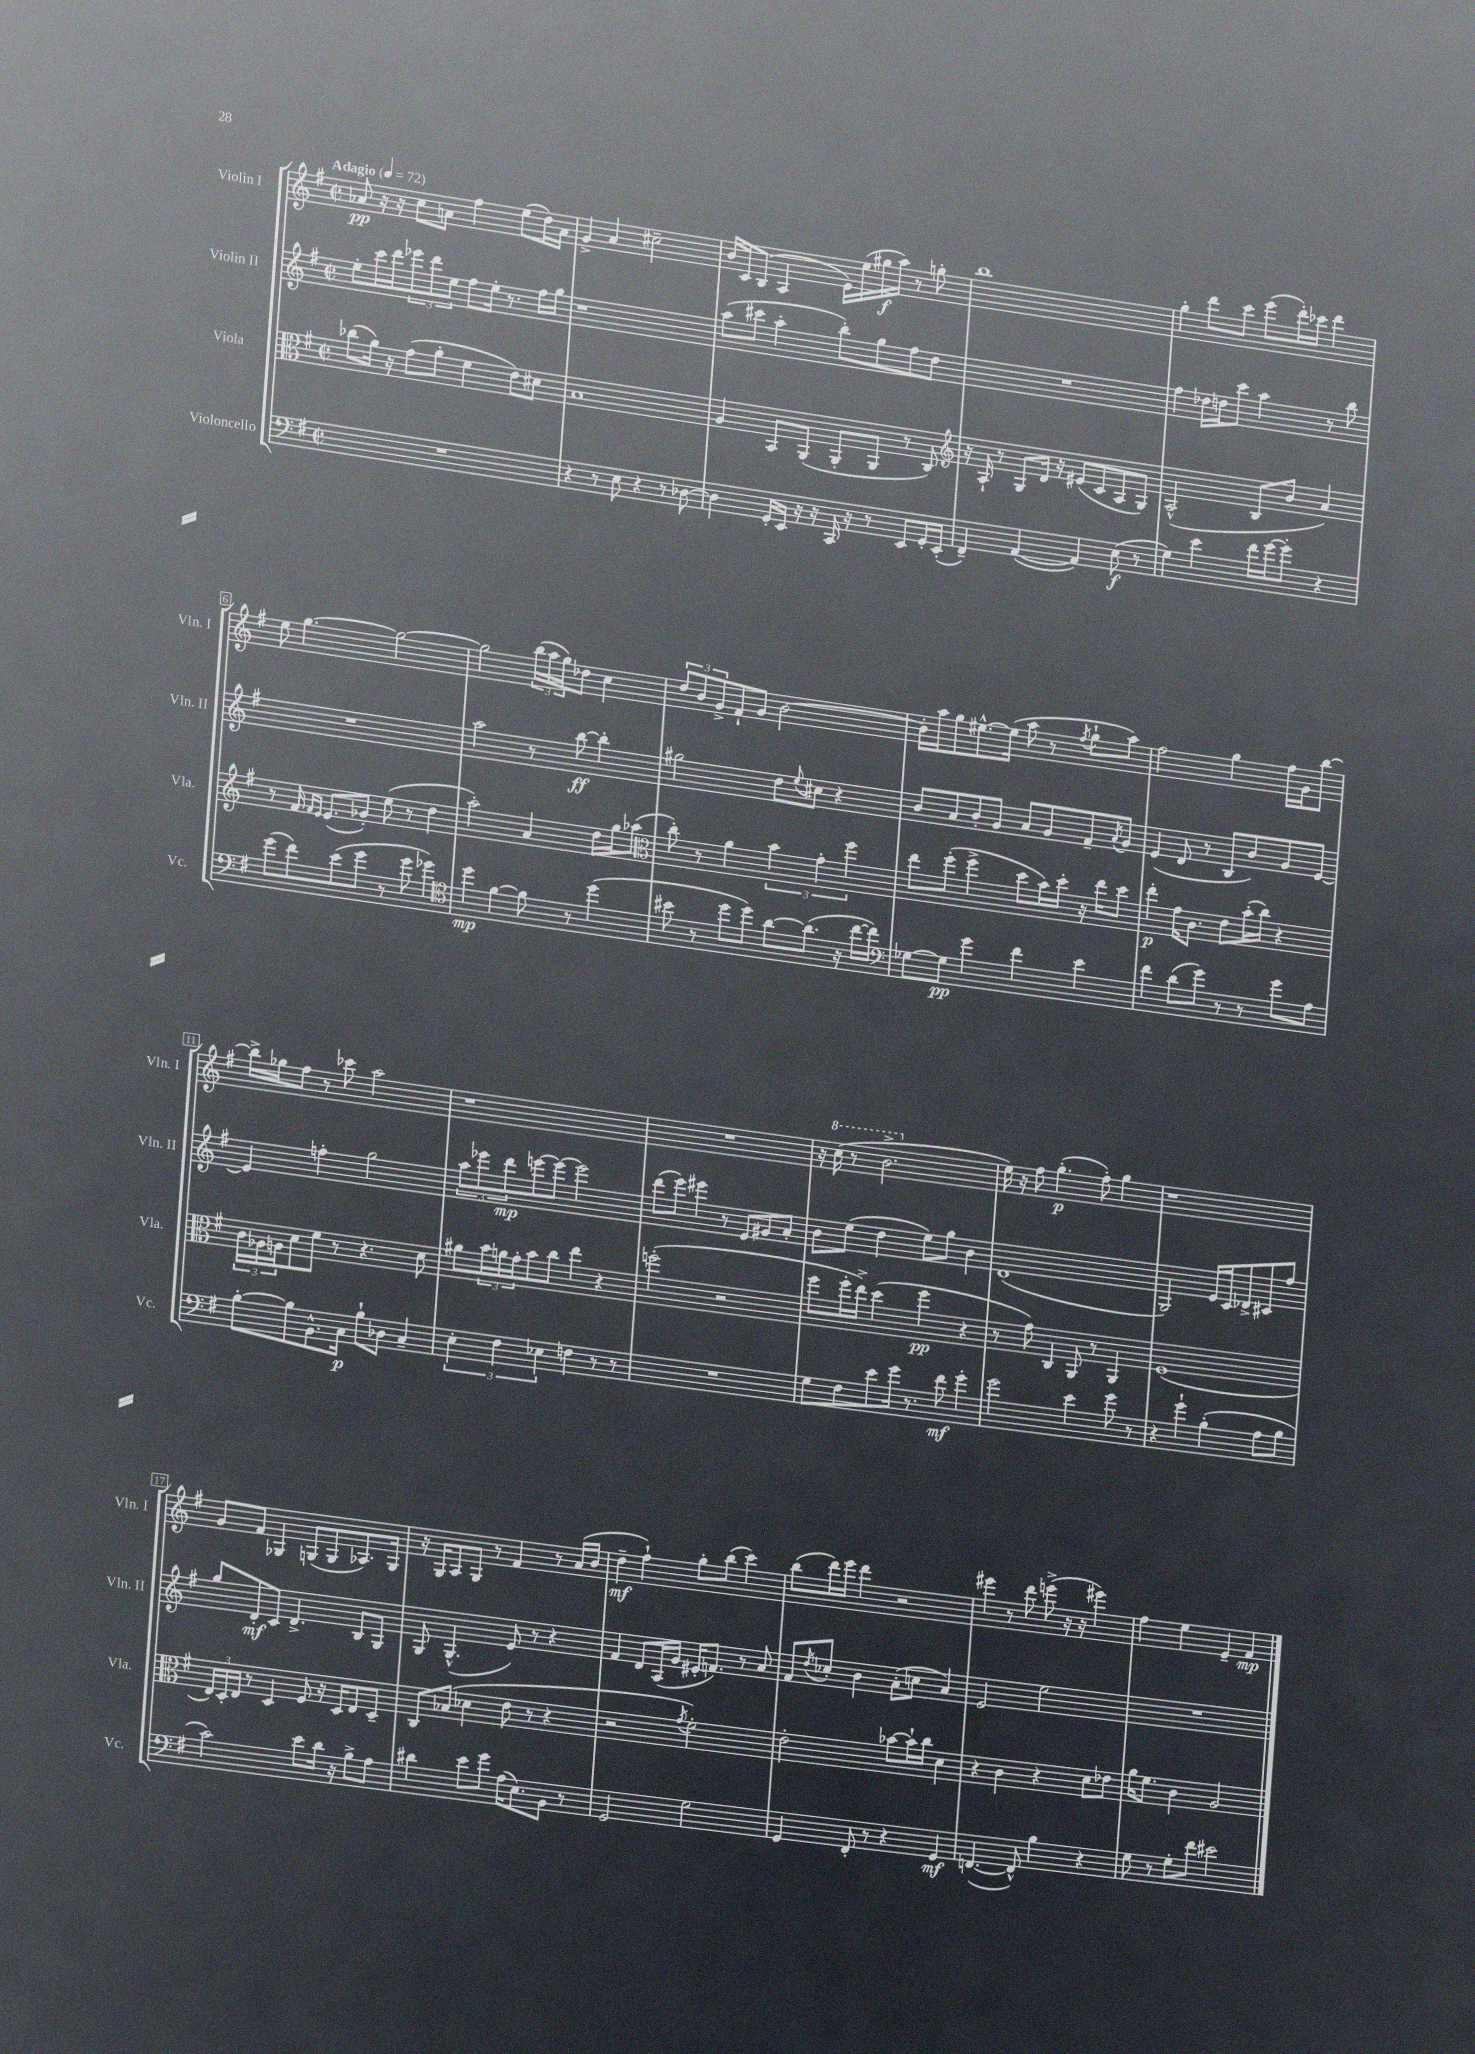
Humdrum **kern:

**kern	**kern	**kern	**kern
*staff4	*staff3	*staff2	*staff1
*clefF4	*clefC3	*clefG2	*clefG2
*k[f#]	*k[f#]	*k[f#]	*k[f#]
*M2/2	*M2/2	*M2/2	*M2/2
*met(c|)	*met(c|)	*met(c|)	*met(c|)
*MM72	*MM72	*MM72	*MM72
1r	(8cc-\L	8ee'\L	8a-/
.	16a\Jk)	16ccc\L	16r
.	16r	16ddd\J	16r
.	(8g\L	12eee-\	8cc\L
.	.	12ddd\	.
.	8a'\J	.	8a\J
.	.	12ee\J	.
.	4f#\	8ff#\L	4ff#\
.	.	16ee'\Jk	.
.	.	8.r	.
.	8e\L)	.	(8ee\L
.	8d#\J	16ff#\LL	16dd\L)
.	.	16gg\JJ	16a\JJ
=	=	=	=
4r	1B	1r	4g^/
8r	.	.	4a/
8E\	.	.	.
4r	.	.	2cc#~\
8r	.	.	.
[8D-\	.	.	.
=	=	=	=
4D-\]	4A/	(8aa\L	16b/LL
.	.	.	16c/J
.	.	8ccc#\J	(8B/J
16GG'/LL	8BB/L	4aa'\	4A/
16EE/JJ	.	.	.
16r	(8AA/J	.	.
16r	.	.	.
16CC/	8AA'/L	8bb'\L)	16e\LL)
16r	.	.	(16ee\
8r	8AA/J	8gg\	16gg#\
.	.	.	16aa\JJ)
8EE/L	8r	8ff#\	8r
16GG'/L	8C/)	8dd\J	8gg'\
(16EE'/JJ	.	.	.
=	=	=	=
*	*clefG2	*	*
4FF#~/)	16r	1r	1bb
.	16A`/	.	.
.	8r	.	.
([4AA/	8G/L	.	.
.	16d/Jk	.	.
.	16r	.	.
4AA/])	(8e#/L	.	.
.	8c/	.	.
(8E\	8A/	.	.
8r	8G/J)	.	.
=	=	=	=
4G\)	(2A^^/	4ff#\	4gg'\
4e\	.	16dd-\LL	8ddd\L
.	.	16dd\J	.
.	.	8ccc\J	8ccc\J
16f#\LL	8B/L	4aa\	(8eee\L
[16g\J	.	.	.
8g'\]J	8b/J	.	16ddd'\L)
.	.	.	16ccc-\JJ
4r	4a/)	8r	4ddd\
.	.	8bb\	.
=	=	=	=
(8g\L	8r	1r	8ee\
8f#\)	16f#/	.	[4.gg\
.	16qqf#/LL	.	.
.	16qqe/JJ	.	.
.	(8.e/L	.	.
(8e\	.	.	.
8g\J	8g-'/J)	.	.
8r	(8ee\	.	2gg\_
8g\	8r	.	.
4g-\)	4dd\	.	.
=	=	=	=
*clefC4	*	*	*
4dd\	2aa'\)	2aa\	2gg\]
[4f#\	.	.	.
8f#\]	4a/	8r	(24bb\LL
.	.	.	24aa\
.	.	.	24gg\J)
8r	.	[8bb\	8dd-\J
(4dd\	16dd\LL	4bb'\]	4cc\
.	16gg\J	.	.
.	(8aa-\J	.	.
=	=	=	=
*	*clefC3	*	*
8b#\	8cc'\)	2gg#\	12dd/L
.	.	.	12b/
8r	8r	.	.
.	.	.	12g^/
8dd\L	4a\	.	8f#`/
8dd\J)	.	.	8g/J
[8a\L	6b\	8dd\L	[2b\
.	.	8qqee/	.
(8.a\]J	.	8cc#\J	.
.	6g'\	.	.
.	.	4r	.
16r	.	.	.
.	6ff#\	.	.
[16cc\LL	.	.	.
16cc\]JJ)	.	.	.
=	=	=	=
*clefF4	*	*	*
[8G-\L	8ee\L	8b/L	16b'\]LL
.	.	.	16aa\J
8G-\]J	(8ff#'\J	8a/	8gg\
4g\	4ff#^\	8b'/	[8.ee#^^\
.	.	8g/J	.
.	.	.	(16ee#\]Jk
4f#\	8dd\L	8a/L	8aa\
.	16b\L)	8g/	8r
.	16dd'\JJ	.	.
.	.	.	8qff#/
4e\	16r	8f#~/	8gg`\L
.	16ee\LK	.	.
.	.	8qa/	.
.	8dd\J	8g/J	8aa\J)
=	=	=	=
4f#\	4ee'\	(4e/	2ff#\
(8d\L	16g\LK	8d/	.
.	8.c\J	.	.
8g\J)	.	8r	.
8r	8e\L	8B/L	4gg\
8r	(16b'\L	8b/)	.
.	16cc\JJ)	.	.
8g\L	4r	8g/	16ff#\LL
.	.	.	16g\J
8A\J	.	[8e/J	[8bb\J
=	=	=	=
[8B'\L	24c\LL	4e/]	16bb^\]LL
.	24A-\	.	.
.	.	.	16gg-\J
.	24A\J	.	.
8B\]	8d\	.	8ff#\J
8.BB^^\	8f#\J	4ff'\	8r
.	8r	.	8ccc-\
16C\Jk	.	.	.
8B`\L	4.r	2gg\	2aa\
8D-\J	.	.	.
4C~/	.	.	.
.	8d\	.	.
=	=	=	=
6E'\	8a#\L	12aa\L	1r
.	.	12eee-\	.
.	24b\L	.	.
6F#\	24a\	12ddd\	.
.	24g'\J	.	.
.	8b\	[8eee\	.
6E-\	.	.	.
.	8cc\J	8eee\_J	.
4F\	4ee\	2eee\]	.
8r	4r	.	.
8r	.	.	.
=	=	=	=
1r	(2ff'\	(8ddd\L	1r
.	.	8eee\J)	.
.	.	4eee#\	.
.	2r	8r	.
.	.	8e/L	.
.	.	8g#/	.
.	.	8a'/J	.
=	=	=	=
8G\L	8ff#\L	8b\L	16r
.	.	.	(16ccc\
8F#\	16ff#'\L	(8ee\J	8r
.	16ee^\JJ)	.	.
8e\	(4dd\	4dd\	2.bb^\
16g\Jk	.	.	.
8.r	.	.	.
.	4ff#\	8ee\L)	.
8f#\	.	8gg\J	.
4g'\	4r	4b\	.
=	=	=	=
2g\	8r	(1d	16ee\)
.	.	.	16r
.	8g\)	.	8ff#\
.	4C/	.	(4.gg'\
4e\	8AA/	.	.
.	8r	.	8ff#'\)
8g\	4AA/	.	4gg\
8r	.	.	.
=	=	=	=
4r	(1F#	2G/)	1r
4g`\	.	.	.
(4B'\	.	16e/LL	.
.	.	16c/J	.
.	.	8d-^/	.
8A\L	.	8c#/	.
8B\J	.	8ff#/J	.
=	=	=	=
2c\)	24E/LL)	8gg/L	8g/L
.	24D'/	.	.
.	24E/JJ	.	.
.	8r	8d'/	8f#/J
.	4D/	8c/J	4G-/
.	.	4.d^/	.
8e\L	8F#/	.	(8G/L
16d\Jk	16r	.	8G/
16r	16D/LK	.	.
8B^\L	8E/	8B/L	8.A-/)
8A\J	8D~/J	8G/J	.
.	.	.	16G/Jk
=	=	=	=
4d#\	8C/L	8G/	16r
.	.	.	16G/LK
.	(8B-/J	(4.G^^/	8A/
8e\L	4d-\	.	8G/J
8g\J	.	.	8r
(16A\LK	8e\	8e/)	4f#/
8.E\)	.	.	.
.	8r	8r	.
8BB\J	4r	4r	8r
8r	.	.	(16a/LL
.	.	.	16b/JJ
=	=	=	=
2GG/	2r	4f#/	4dd~\
.	.	8d/L	4ff#`\)
.	.	(16A/L	.
.	.	16g/JJ	.
.	8qg/	.	.
2G\	2f#'\)	16e#'/LK	8gg'\L
.	.	8.f/J)	.
.	.	.	(8bb\J
.	.	8r	4ccc\)
.	.	8a/	.
=	=	=	=
4GG/	2e'\	8f#/L	(8bb\L
.	.	8qdd/	.
.	.	8cc-'/J	16ddd\L)
.	.	.	16eee\JJ
8FF#'/	.	4b\	4ddd\
8r	.	.	.
4r	[8b-\L	(8a'\L	2r
.	16b-`\]L	8cc\J	.
.	16cc\JJ	.	.
4GG/	4d\	4a/)	.
=	=	=	=
([4.FF/	4r	2e/	4eee#\
.	4c\	.	8r
8FF^^/])	.	.	8ddd\
4B\	4r	2ee\	(8eee^\
.	.	.	16r
.	.	.	16r
4r	8d\L	.	4eee#\)
.	8e-\J	.	.
=	=	=	=
8G\	16a\LK	1r	4ff#\
.	8.f#\J	.	.
8r	.	.	.
8G'\L	4c\	.	4ee\
8f#\J	.	.	.
2e#\	2A/	.	4e~/
.	.	.	4f#/
==	==	==	==
*-	*-	*-	*-
